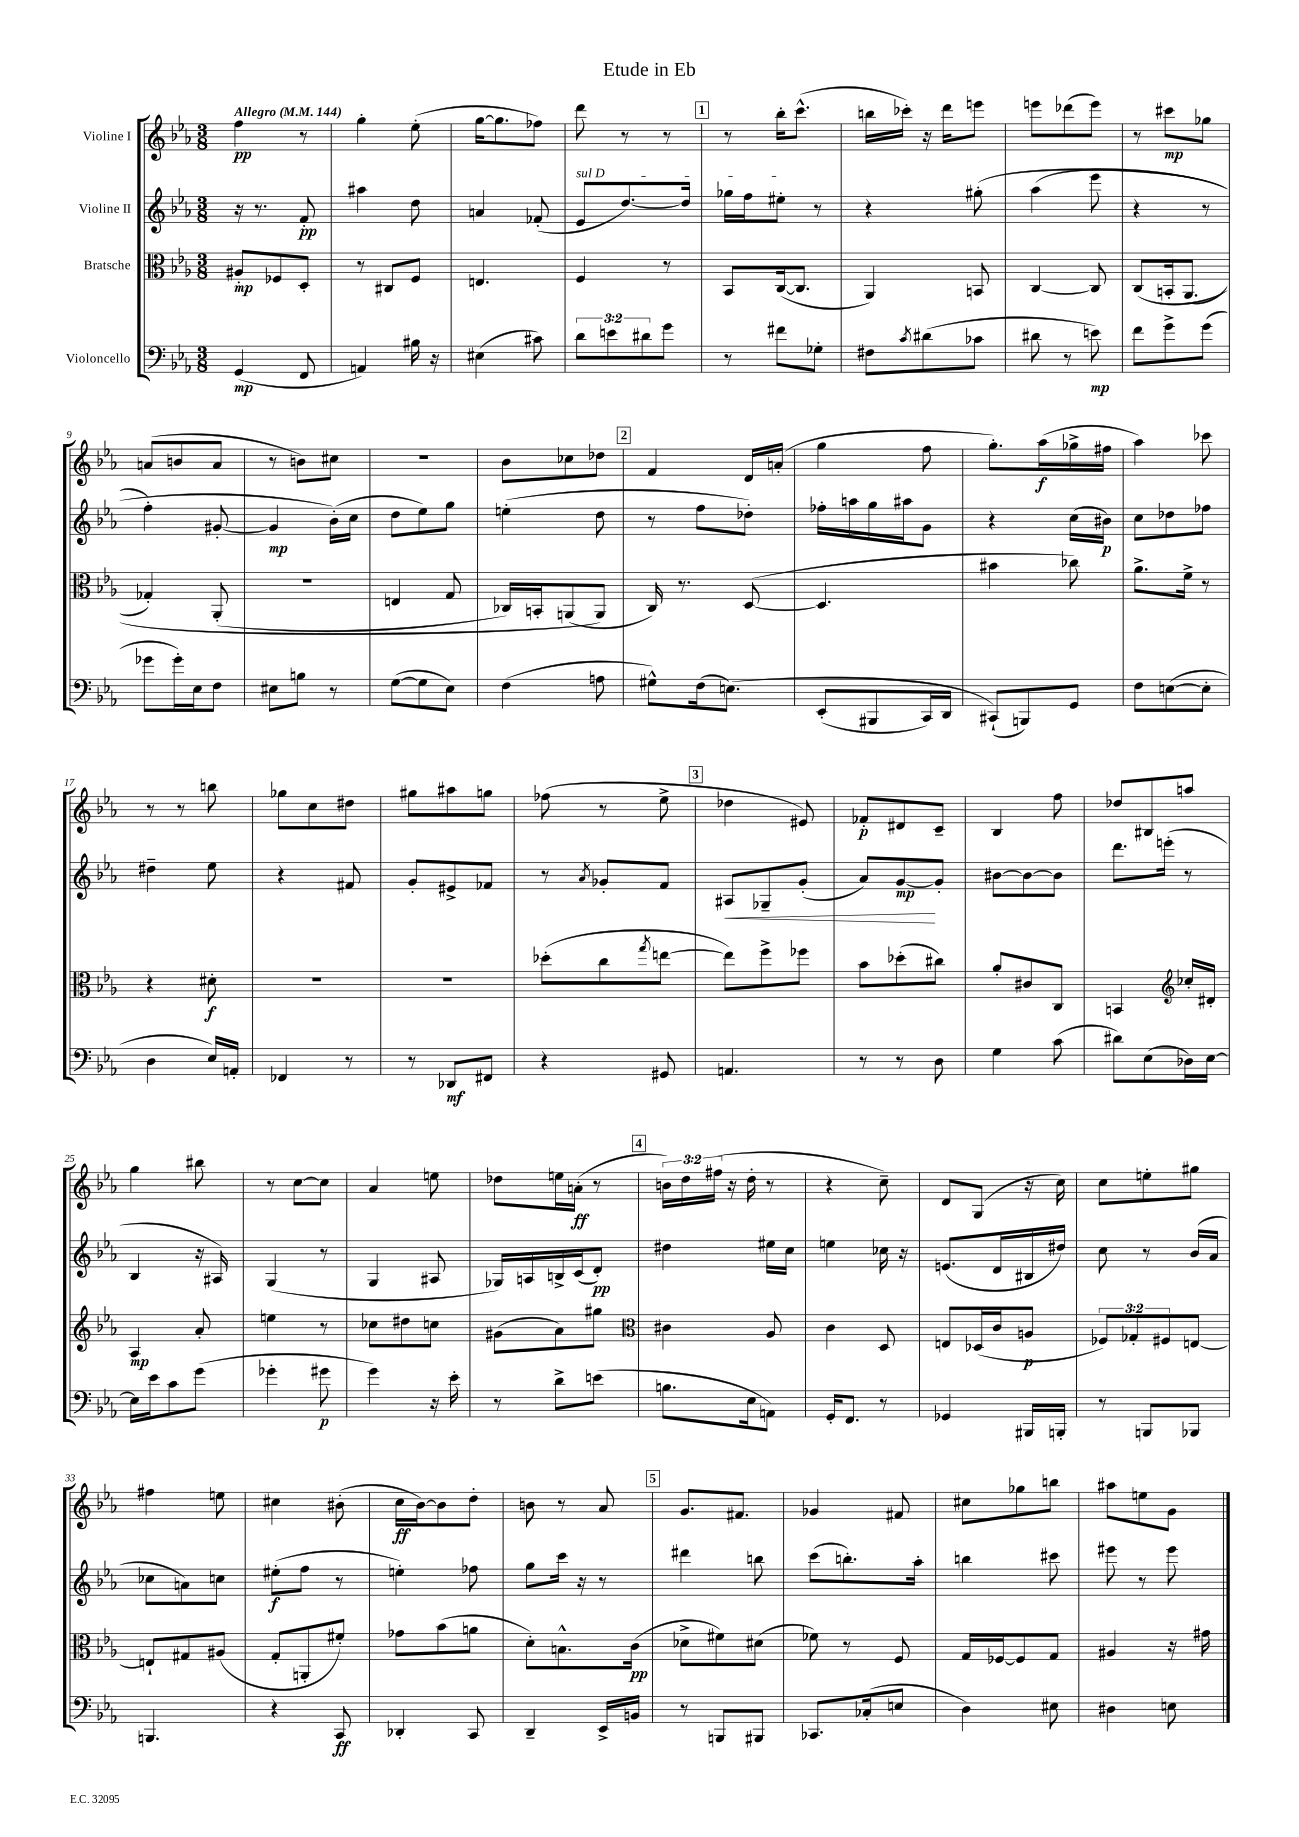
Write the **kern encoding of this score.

**kern	**dynam	**kern	**dynam	**kern	**dynam	**kern	**dynam
*part4	*part4	*part3	*part3	*part2	*part2	*part1	*part1
*staff4	*staff4	*staff3	*staff3	*staff2	*staff2	*staff1	*staff1
*I"Violoncello	*	*I"Bratsche	*	*I"Violine II	*	*I"Violine I	*
*clefF4	*	*clefC3	*	*clefG2	*	*clefG2	*
*k[b-e-a-]	*	*k[b-e-a-]	*	*k[b-e-a-]	*	*k[b-e-a-]	*
*M3/8	*	*M3/8	*	*M3/8	*	*M3/8	*
*MM144	*	*MM144	*	*MM144	*	*MM144	*
=1	=1	=1	=1	=1	=1	=1	=1
!	!	!	!	!	!	!LO:TX:a:B:t=Allegro	!
(4GG/	mp	8A#X'/L	mp	16r	.	4ff\	pp
.	.	.	.	8.r	.	.	.
.	.	8F-X/	.	.	.	.	.
8FF/	.	8D'/J	.	8f'/	pp	8r	.
=2	=2	=2	=2	=2	=2	=2	=2
4AAn/)	.	8r	.	4aa#X\	.	4gg'\	.
.	.	8C#X/L	.	.	.	.	.
16B#X\	.	8F/J	.	8dd\	.	(8ee-'\	.
16r	.	.	.	.	.	.	.
=3	=3	=3	=3	=3	=3	=3	=3
(4E#X\	.	4.En/	.	4an/	.	[16gg\KL	.
.	.	.	.	.	.	8.gg\]	.
8c#X\)	.	.	.	(8f-X'/	.	8ff-X\J)	.
=4	=4	=4	=4	=4	=4	=4	=4
!	!	!	!	!LO:TX:a:i:t=sul D	!	!	!
12d\L	.	4F/	.	8e-/L	.	8ddd\	.
12en\	.	.	.	.	.	.	.
.	.	.	.	[8.dd/)	.	8r	.
12d#X\	.	.	.	.	.	.	.
8g\J	.	8r	.	.	.	8r	.
.	.	.	.	16dd/Jk]	.	.	.
!!LO:REH:place=s1:t=1
=5	=5	=5	=5	=5	=5	=5	=5
8r	.	8BB-/L	.	16gg-X\LL	.	8r	.
.	.	.	.	16ff\J	.	.	.
8f#X\L	.	([16C/k	.	8ee#X'\J	.	16bb-'\KL	.
.	.	8.C/J]	.	.	.	(8.ccc^^\J	.
8G-X'\J	.	.	.	8r	.	.	.
=6	=6	=6	=6	=6	=6	=6	=6
8F#X\L	.	4AA-/)	.	4r	.	16bbn\LL	.
.	.	.	.	.	.	16ccc-X'\JJ)	.
8qc/	.	.	.	.	.	.	.
(8d#X\	.	.	.	.	.	16r	.
.	.	.	.	.	.	16ddd\KL	.
8c-X\J	.	8BBn/	.	(8gg#X'\	.	8eeen\J	.
=7	=7	=7	=7	=7	=7	=7	=7
8d#X\	.	[4C/	.	(4aa-\	.	8eeen\L	.
8r	.	.	.	.	.	(8ddd-X\	.
8en\)	mp	8C/]	.	8eee-\	.	8eee\J)	.
=8	=8	=8	=8	=8	=8	=8	=8
8f\L	.	(8C/L	.	4r	.	8r	.
8g^\	.	16BBn'/k	.	.	.	8ccc#X\L	mp
.	.	(8.AA-/J	.	.	.	.	.
(8g\J	.	.	.	8r	.	8gg-X\J	.
!!LO:LB:g=z
=9	=9	=9	=9	=9	=9	=9	=9
8g-X\L	.	4G-X'/)	.	4ff'\)	.	(8an/L	.
16g-'\L)	.	.	.	.	.	8bn/	.
16E-\J	.	.	.	.	.	.	.
8F\J	.	(8AA-'/	.	[8g#X'/	.	8a/J	.
=10	=10	=10	=10	=10	=10	=10	=10
8E#X\L	.	4.r	.	4g#/]	mp	8r	.
8Bn\J	.	.	.	.	.	8bn\L)	.
8r	.	.	.	(16b-'\LL)	.	8cc#X\J	.
.	.	.	.	16cc\JJ	.	.	.
=11	=11	=11	=11	=11	=11	=11	=11
([8G\L	.	4En/	.	8dd\L	.	4.r	.
8G\]	.	.	.	8ee-\)	.	.	.
8E-\J)	.	8G/	.	8gg\J	.	.	.
=12	=12	=12	=12	=12	=12	=12	=12
(4F\	.	16C-X/LL)	.	(4een'\	.	8b-\L	.
.	.	16BBn'/J	.	.	.	.	.
.	.	(8AAn/	.	.	.	8cc-X\	.
8An\	.	8AA/J)	.	8dd\	.	8dd-X\J	.
!!LO:REH:place=s1:t=2
=13	=13	=13	=13	=13	=13	=13	=13
8G#X^^\L)	.	16C/)	.	8r	.	4f/	.
.	.	8.r	.	.	.	.	.
(16F\k	.	.	.	8ff\L	.	.	.
(8.En\J)	.	.	.	.	.	.	.
.	.	([8D/	.	8dd-X'\J)	.	16d/LL	.
.	.	.	.	.	.	(16an'/JJ	.
=14	=14	=14	=14	=14	=14	=14	=14
(8EE-'/L	.	4.D/]	.	16ff-X'\LL	.	4gg\	.
.	.	.	.	16aan\	.	.	.
8BBB#X/	.	.	.	16gg\	.	.	.
.	.	.	.	16aa#X\J	.	.	.
16CC/L)	.	.	.	8g\J	.	8ff\	.
16DD/JJ	.	.	.	.	.	.	.
=15	=15	=15	=15	=15	=15	=15	=15
(8CC#X`/L)	.	4b#X\	.	4r	.	8.gg'\L)	.
8BBBn/)	.	.	.	.	.	.	.
.	.	.	.	.	.	(16aa-\L	f
8GG/J	.	8cc-X\)	.	(16cc\LL	.	16gg-X^\	.
.	.	.	.	16b#X\JJ)	p	16ff#X\JJ	.
=16	=16	=16	=16	=16	=16	=16	=16
8F\L	.	8.a-^\L	.	8cc\L	.	4aa-\)	.
([8En\	.	.	.	8dd-X\	.	.	.
.	.	16f^\Jk	.	.	.	.	.
8E'\J]	.	8r	.	8ff-X\J	.	8ccc-X\	.
!!LO:LB:g=z
=17	=17	=17	=17	=17	=17	=17	=17
4D\	.	4r	.	4dd#X~\	.	8r	.
.	.	.	.	.	.	8r	.
16E-/LL)	.	8d#X'\	f	8ee-\	.	8bbn\	.
16AAn'/JJ	.	.	.	.	.	.	.
=18	=18	=18	=18	=18	=18	=18	=18
4FF-X/	.	4.r	.	4r	.	8gg-X\L	.
.	.	.	.	.	.	8cc\	.
8r	.	.	.	8f#X/	.	8dd#X\J	.
=19	=19	=19	=19	=19	=19	=19	=19
8r	.	4.r	.	8g'/L	.	8gg#X\L	.
8DD-X/L	mf	.	.	8e#X^/	.	8aa#X\	.
8FF#X/J	.	.	.	8f-X/J	.	8ggn\J	.
=20	=20	=20	=20	=20	=20	=20	=20
4r	.	(8dd-X'\L	.	8r	.	(8ff-X\	.
.	.	.	.	8qa-/	.	.	.
.	.	8cc\	.	8g-X'/L	.	8r	.
.	.	8qgg/	.	.	.	.	.
8GG#X/	.	[8een\J	.	8f/J	.	8ee-^\	.
!!LO:REH:place=s1:t=3
=21	=21	=21	=21	=21	=21	=21	=21
!	!	!	!	!	!LO:HP:b	!	!
4.AAn/	.	8ee\L])	.	8A#X/L	<	4dd-X\	.
.	.	8ff^\	.	8G-X~/	.	.	.
.	.	8ff-X\J	.	(8g'/J	.	8e#X/)	.
=22	=22	=22	=22	=22	=22	=22	=22
8r	.	8b-\L	.	8a-/L)	.	8f-X'/L	p
8r	.	(8dd-X'\	.	[8g/	mp	8d#X/	.
8D\	.	8cc#X\J)	.	8g'/J]	[	8c~/J	.
=23	=23	=23	=23	=23	=23	=23	=23
4G\	.	8a-'/L	.	[8b#X\L	.	4B-/	.
.	.	8c#X/	.	8b#\_	.	.	.
(8c\	.	8C/J	.	8b#\J]	.	8ff\	.
=24	=24	=24	=24	=24	=24	=24	=24
8d#X\L)	.	4BBn/	.	8.ddd\L	.	8dd-X/L	.
(8E-\	.	.	.	.	.	8B#X/	.
.	.	.	.	(16eeen'\Jk	.	.	.
*	*	*clefG2	*	*	*	*	*
16D-X\L)	.	16cc-X'/LL	.	8r	.	8aan/J	.
[16E-\JJ	.	16d#X'/JJ	.	.	.	.	.
!!LO:LB:g=z
=25	=25	=25	=25	=25	=25	=25	=25
16E-\LL]	.	4A-/	mp	4B-/	.	4gg\	.
16e-\J	.	.	.	.	.	.	.
8c\	.	.	.	.	.	.	.
(8g\J	.	8a-'/	.	16r	.	8bb#X\	.
.	.	.	.	16A#X/)	.	.	.
=26	=26	=26	=26	=26	=26	=26	=26
4g-X'\	.	4een\	.	(4G/	.	8r	.
.	.	.	.	.	.	[8cc\L	.
8g#X\	p	8r	.	8r	.	8cc\J]	.
=27	=27	=27	=27	=27	=27	=27	=27
4g\)	.	8cc-X\L	.	4G/	.	4a-/	.
.	.	8dd#X\	.	.	.	.	.
16r	.	8ccn\J	.	8A#X/	.	8een\	.
16e-'\	.	.	.	.	.	.	.
=28	=28	=28	=28	=28	=28	=28	=28
8r	.	(8g#X\L	.	16G-X/LL)	.	8dd-X\L	.
.	.	.	.	16An/	.	.	.
8d^\L	.	8a-\)	.	16Bn^/	.	16een\L	.
.	.	.	.	(16c/J	.	(16an'\JJ	ff
(8en\J	.	8gg#X\J	.	8d'/J)	pp	8r	.
!!LO:REH:place=s1:t=4
=29	=29	=29	=29	=29	=29	=29	=29
*	*	*clefC3	*	*	*	*	*
8.Bn\L	.	4c#X\	.	4dd#X\	.	24bn\LL)	.
.	.	.	.	.	.	24dd\	.
.	.	.	.	.	.	(24ff#X\JJ	.
.	.	.	.	.	.	16r	.
16E-\k	.	.	.	.	.	16dd'\	.
8AAn\J)	.	8A-/	.	16ee#X\LL	.	8r	.
.	.	.	.	16cc\JJ	.	.	.
=30	=30	=30	=30	=30	=30	=30	=30
16GG'/KL	.	4c\	.	4een\	.	4r	.
8.FF/J	.	.	.	.	.	.	.
8r	.	8D/	.	16cc-X\	.	8cc~\)	.
.	.	.	.	16r	.	.	.
=31	=31	=31	=31	=31	=31	=31	=31
4GG-X/	.	8En/L	.	(8.en/L	.	8d/L	.
.	.	(16D-X/L	.	.	.	(8G/J	.
.	.	16c/J	.	16d/L	.	.	.
16BBB#X/LL	.	8An/J	p	16B#X/	.	16r	.
16BBBn'/JJ	.	.	.	16dd#X/JJ)	.	16cc\)	.
=32	=32	=32	=32	=32	=32	=32	=32
8r	.	12F-X/L)	.	8cc\	.	8cc\L	.
.	.	12G-X'/	.	.	.	.	.
8BBBn/L	.	.	.	8r	.	8een'\	.
.	.	12F#X/	.	.	.	.	.
8BBB-X/J	.	[8En/J	.	(16b-/LL	.	8gg#X\J	.
.	.	.	.	16a-/JJ	.	.	.
!!LO:LB:g=z
=33	=33	=33	=33	=33	=33	=33	=33
4.BBBn/	.	8En`/L]	.	8cc-X\L	.	4ff#X\	.
.	.	8G#X/	.	8an\)	.	.	.
.	.	(8A#X/J	.	8ccn\J	.	8een\	.
=34	=34	=34	=34	=34	=34	=34	=34
4r	.	8G'/L	.	(8ee#X'\L	f	4cc#X\	.
.	.	8AAn'/	.	8ff\J	.	.	.
8CC/	ff	8f#X'/J)	.	8r	.	(8b#X'\	.
=35	=35	=35	=35	=35	=35	=35	=35
4DD-X'/	.	8g-X\L	.	4een'\)	.	16cc\LL	ff
.	.	.	.	.	.	[16b-\J)	.
.	.	(8b-\	.	.	.	8b-\]	.
8CC/	.	8an\J	.	8ff-X\	.	8dd'\J	.
=36	=36	=36	=36	=36	=36	=36	=36
4DD~/	.	8d'\L)	.	8gg\L	.	8bn\	.
.	.	8.Bn^^\	.	16ccc\Jk	.	8r	.
.	.	.	.	16r	.	.	.
16EE-^/LL	.	.	.	8r	.	8a-/	.
16BBn/JJ	.	(16c\Jk	pp	.	.	.	.
!!LO:REH:place=s1:t=5
=37	=37	=37	=37	=37	=37	=37	=37
8r	.	8d-X^\L	.	4ddd#X\	.	8.g/L	.
8BBBn/L	.	8f#X\)	.	.	.	.	.
.	.	.	.	.	.	8.f#X/J	.
8BBB#X/J	.	(8d#X\J	.	8bbn\	.	.	.
=38	=38	=38	=38	=38	=38	=38	=38
8.CC-X/L	.	8f-X\)	.	(8ccc\L	.	4g-X/	.
.	.	8r	.	8.bbn'\)	.	.	.
(16C-X'/k	.	.	.	.	.	.	.
8En/J	.	8F/	.	.	.	8f#X/	.
.	.	.	.	16aa-'\Jk	.	.	.
=39	=39	=39	=39	=39	=39	=39	=39
4D\)	.	16G/LL	.	4bbn\	.	8cc#X\L	.
.	.	[16F-X/J	.	.	.	.	.
.	.	8F-/]	.	.	.	8gg-X\	.
8E#X\	.	8G/J	.	8ccc#X\	.	8bbn\J	.
=40	=40	=40	=40	=40	=40	=40	=40
4D#X\	.	4A#X/	.	8eee#X\	.	8aa#X\L	.
.	.	.	.	8r	.	8een\	.
8En\	.	16r	.	8eee#\	.	8g\J	.
.	.	16g#X\	.	.	.	.	.
==	==	==	==	==	==	==	==
*-	*-	*-	*-	*-	*-	*-	*-
